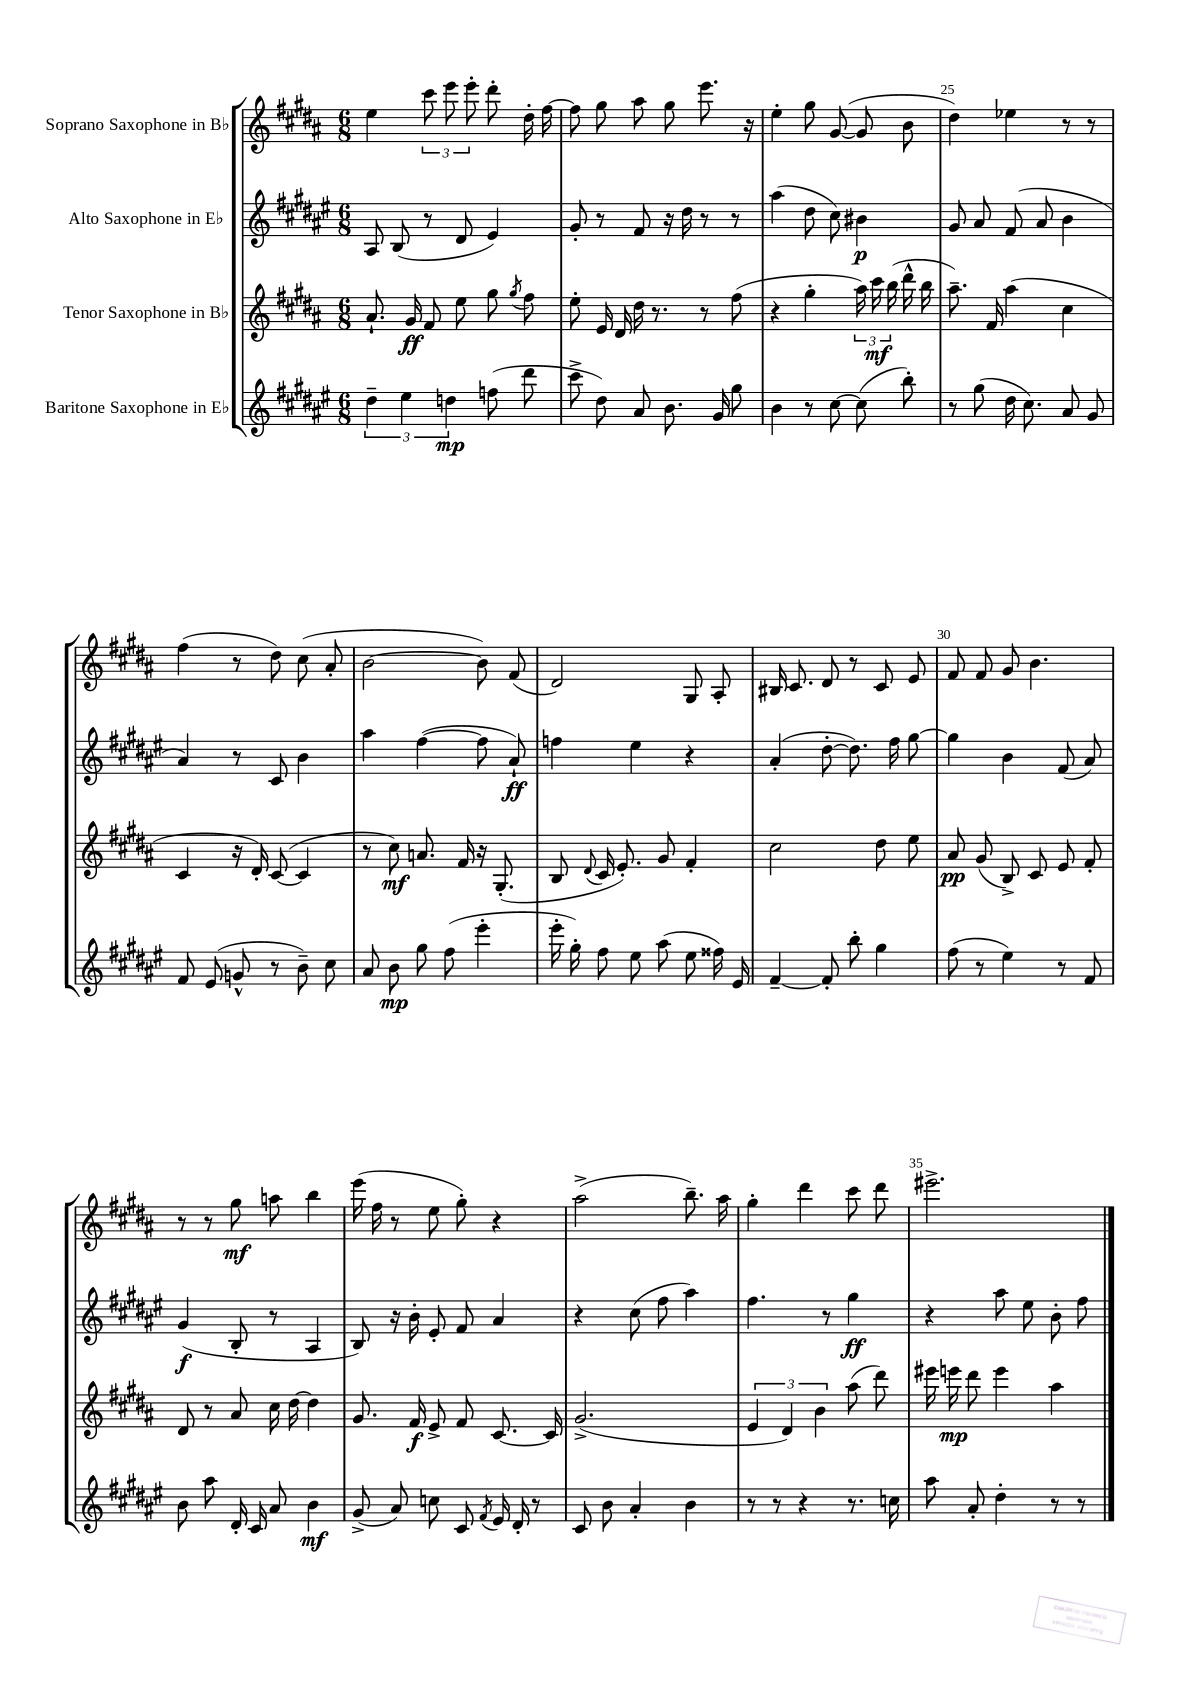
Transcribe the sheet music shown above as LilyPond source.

<<
\new StaffGroup <<
\new Staff = "s0" \with { instrumentName = "Soprano Saxophone in Bb" } {
    \clef treble \key b \major \numericTimeSignature \time 6/8
    \autoBeamOff e''4 \tuplet 3/2 { cis'''8 e'''8 e'''8-. } dis'''8-. dis''16-. fis''16~ |
    fis''8 gis''8 ais''8 gis''8 e'''8. r16 |
    e''4-. gis''8 gis'8~( gis'8 b'8 |
    dis''4) ees''4 r8 r8 |
    fis''4( r8 dis''8) cis''8( ais'8-. |
    b'2~ b'8) fis'8( |
    dis'2) gis8 ais8-. |
    bis16 cis'8. dis'8 r8 cis'8 e'8 |
    fis'8 fis'8 gis'8 b'4. |
    r8 r8 gis''8\mf a''8 b''4 |
    e'''16( fis''16 r8 e''8 gis''8-.) r4 |
    ais''2->( b''8.--) ais''16 |
    gis''4-. dis'''4 cis'''8 dis'''8 |
    eis'''2.-> \bar "|." |
}
\new Staff = "s1" \with { instrumentName = "Alto Saxophone in Eb" } {
    \clef treble \key fis \major \numericTimeSignature \time 6/8
    \autoBeamOff ais8 b8( r8 dis'8 eis'4) |
    gis'8-. r8 fis'8 r16 dis''16 r8 r8 |
    ais''4( dis''8 cis''8) bis'4\p |
    gis'8 ais'8 fis'8( ais'8 b'4 |
    ais'4) r8 cis'8 b'4 |
    ais''4 fis''4~( fis''8 ais'8-!\ff) |
    f''4 eis''4 r4 |
    ais'4-.( dis''8~-. dis''8.) fis''16 gis''8~ |
    gis''4 b'4 fis'8( ais'8) |
    gis'4\f( b8-. r8 ais4 |
    b8) r16 b'16-. eis'8-. fis'8 ais'4 |
    r4 cis''8( fis''8 ais''4) |
    fis''4. r8 gis''4\ff |
    r4 ais''8 eis''8 b'8-. fis''8 \bar "|." |
}
\new Staff = "s2" \with { instrumentName = "Tenor Saxophone in Bb" } {
    \clef treble \key b \major \numericTimeSignature \time 6/8
    \autoBeamOff ais'8.-! gis'16\ff fis'8 e''8 gis''8 \acciaccatura { gis''8 } fis''8 |
    e''8-. e'16 dis'16 dis''16 r8. r8 fis''8( |
    r4 gis''4-. \tuplet 3/2 { ais''16) cis'''16\mf b''16( } dis'''16-^ b''16 |
    ais''8.--) fis'16 ais''4( cis''4 |
    cis'4 r16 dis'16-.) cis'8~( cis'4 |
    r8 cis''8\mf) a'8. fis'16 r16 gis8.-.( |
    b8 \appoggiatura { dis'8 } cis'16 e'8.-.) gis'8 fis'4-. |
    cis''2 dis''8 e''8 |
    ais'8\pp gis'8( b8->) cis'8 e'8 fis'8-. |
    dis'8 r8 ais'8 cis''16 dis''16~ dis''4 |
    gis'8. fis'16\f e'8-> fis'8 cis'8.~ cis'16 |
    gis'2.->( |
    \tuplet 3/2 { e'4 dis'4) b'4 } ais''8( dis'''8) |
    eis'''16 e'''16\mp dis'''8 e'''4 ais''4 \bar "|." |
}
\new Staff = "s3" \with { instrumentName = "Baritone Saxophone in Eb" } {
    \clef treble \key fis \major \numericTimeSignature \time 6/8
    \autoBeamOff \tuplet 3/2 { dis''4-- eis''4 d''4\mp } f''8( dis'''8 |
    cis'''8-> dis''8) ais'8 b'8. gis'16 gis''8 |
    b'4 r8 cis''8~ cis''8( b''8-.) |
    r8 gis''8( dis''16 cis''8.) ais'8 gis'8 |
    fis'8 eis'8( g'8-^ r8 b'8--) cis''8 |
    ais'8 b'8\mp gis''8 fis''8( eis'''4-. |
    eis'''16-. gis''16-.) fis''8 eis''8 ais''8( eis''8 fisis''16) eis'16 |
    fis'4~-- fis'8-. b''8-. gis''4 |
    fis''8( r8 eis''4) r8 fis'8 |
    b'8 ais''8 dis'16-. cis'16 ais'8 b'4\mf |
    gis'8->( ais'8) c''8 cis'8 \acciaccatura { fis'8 } eis'16 dis'16-. r8 |
    cis'8 b'8 ais'4-. b'4 |
    r8 r8 r4 r8. c''16 |
    ais''8 ais'8-. dis''4-. r8 r8 \bar "|." |
}
>>
>>
\layout { \context { \Score currentBarNumber = #22 \override BarNumber.break-visibility = ##(#f #t #t) barNumberVisibility = #(every-nth-bar-number-visible 5) } }
